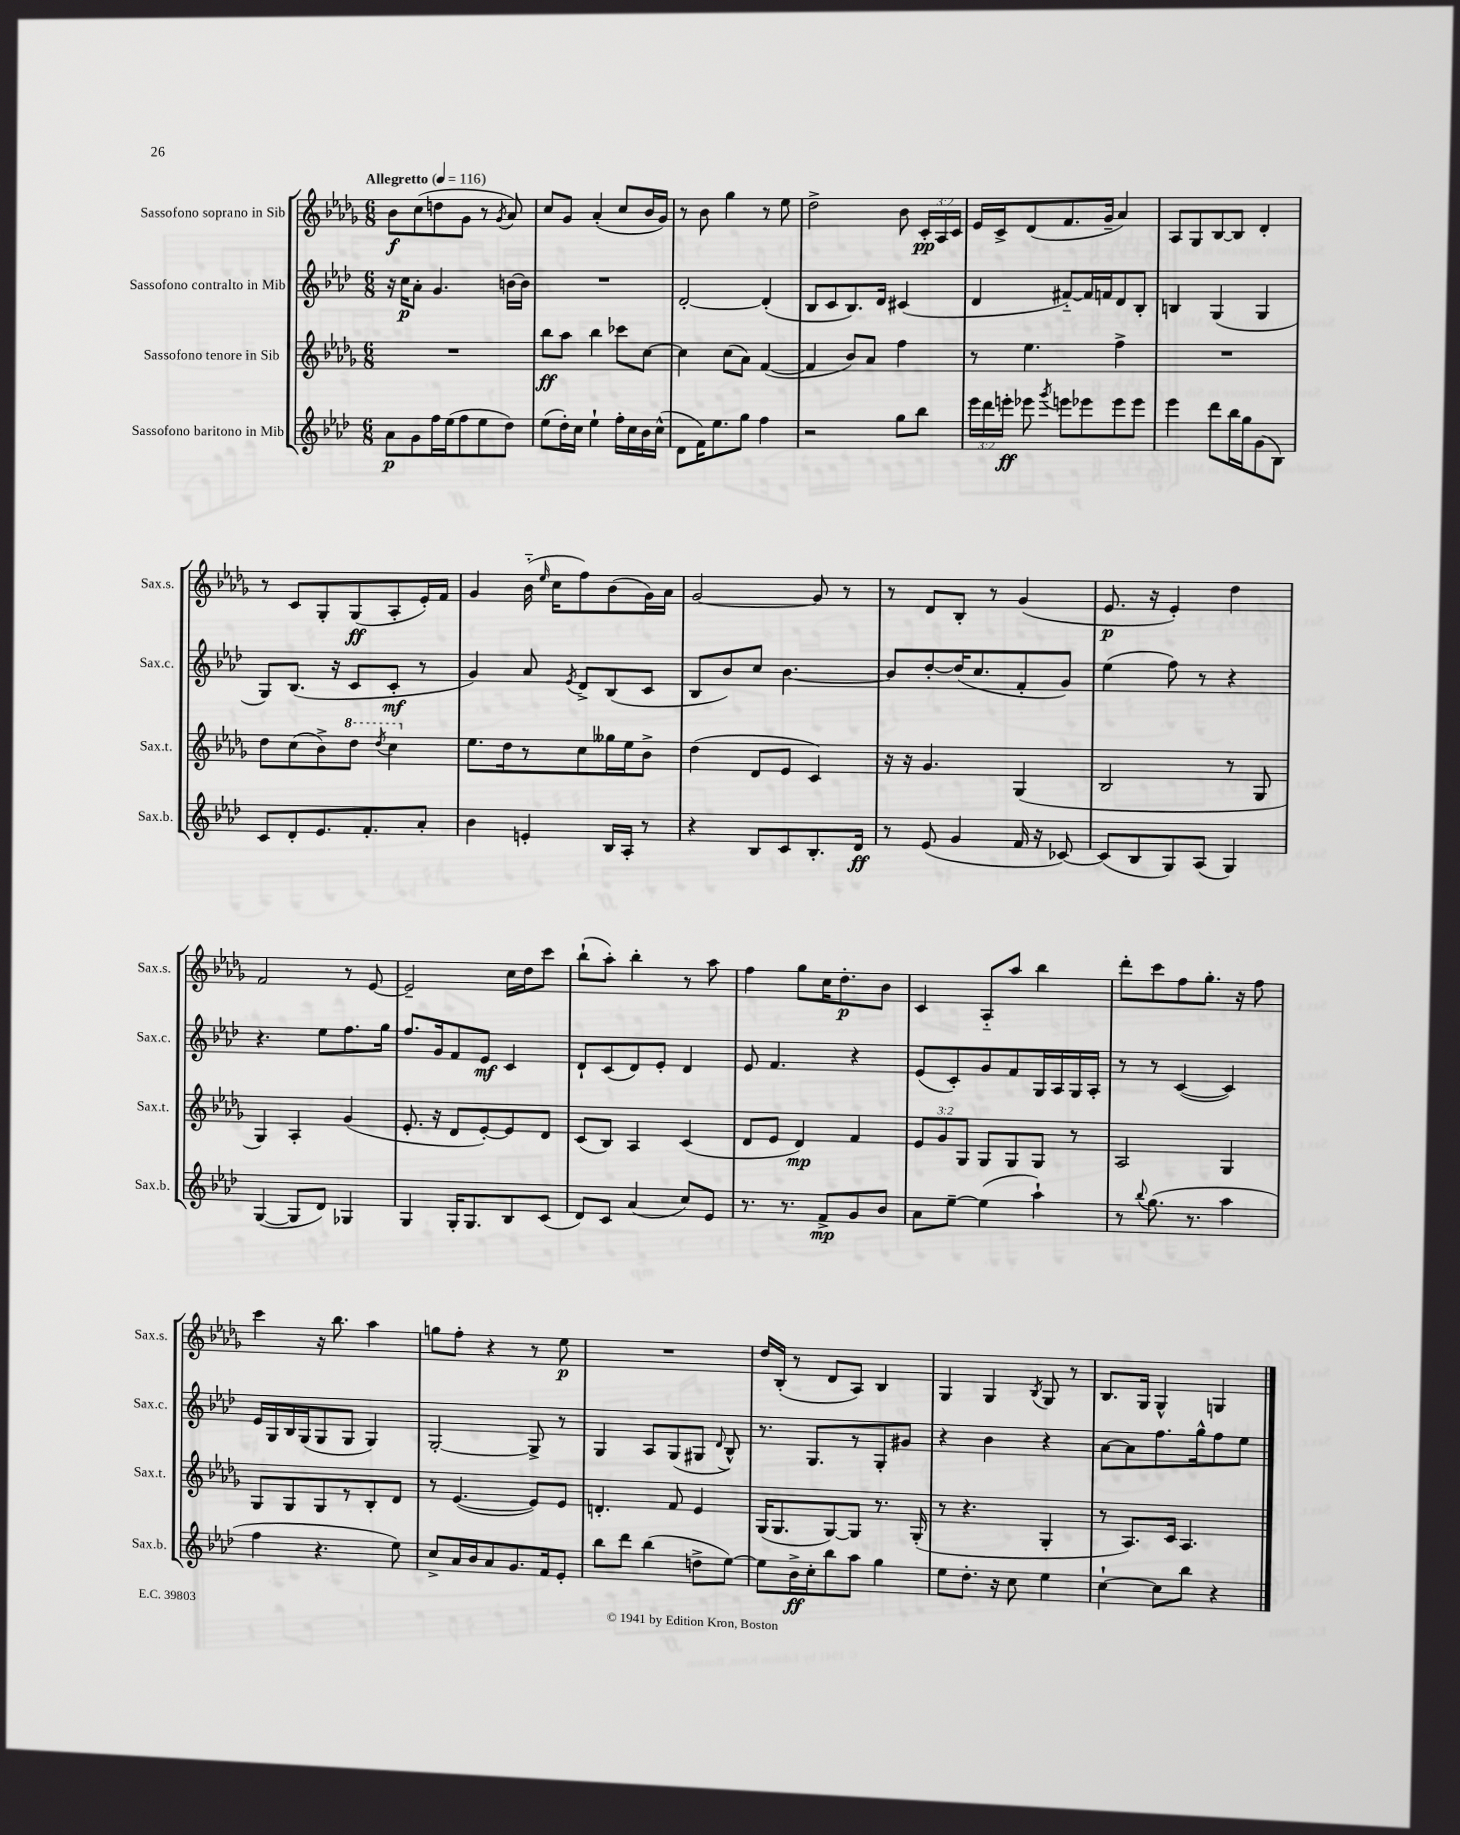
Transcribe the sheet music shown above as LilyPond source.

<<
\new StaffGroup <<
\new Staff = "s0" \with { instrumentName = "Sassofono soprano in Sib" shortInstrumentName = "Sax.s." } {
    \clef treble \key des \major \numericTimeSignature \time 6/8 \override Staff.TupletNumber.text = #tuplet-number::calc-fraction-text \tempo "Allegretto" 4 = 116
    \autoBeamOff bes'8[\f c''8( d''8 ges'8] r8 \acciaccatura { ges'8 } aes'8) |
    c''8[ ges'8] aes'4-.( c''8[ bes'16 ges'16]) |
    r8 bes'8 ges''4 r8 ees''8 |
    des''2-> bes'8 \tuplet 3/2 { c'16[-.\pp aes16 c'16] } |
    ees'16[ c'16-> des'8( f'8. ges'16]-- aes'4) |
    aes8[ ges8 bes8~ bes8] des'4-. |
    r8 c'8[ ges8-. ges8\ff( aes8-. ees'16-.) f'16] |
    ges'4 bes'16-_( \grace { ees''16 } c''16[ f''8) bes'8( ges'16) aes'16] |
    ges'2~ ges'8 r8 |
    r8 des'8[ bes8]-. r8 ges'4( |
    ees'8.\p r16 ees'4-.) des''4 |
    f'2 r8 ees'8~ |
    ees'2-- c''16[ des''16 c'''8] |
    bes''8[-!( aes''8]-.) bes''4-. r8 aes''8 |
    f''4 ges''8[ c''16 des''8.-.\p bes'8] |
    c'4 aes8[-_ aes''8] bes''4 |
    des'''8[-. c'''8 f''8 ges''8.]-. r16 f''8 |
    c'''4 r16 bes''8. aes''4 |
    g''8[ f''8]-. r4 r8 ees''8\p |
    R2. |
    des''16[ bes16]-.( r8 des'8[ aes8]) bes4 |
    ges4 ges4 \acciaccatura { bes8 } ges8 r8 |
    bes8.[ ges16] ges4-^ g4 \bar "|." |
}
\new Staff = "s1" \with { instrumentName = "Sassofono contralto in Mib" shortInstrumentName = "Sax.c." } {
    \clef treble \key aes \major \numericTimeSignature \time 6/8
    \autoBeamOff r16 c''16[\p aes'8]-. g'4. b'16[~ b'16] |
    R2. |
    des'2~-. des'4-.( |
    bes8[ c'8 bes8.) des'16] cis'4( |
    des'4 fis'8[~-_) fis'16 f'16 des'8 bes8]-. |
    b4 g4( g4 |
    g8[) bes8.]( r16 c'8[ c'8]-.\mf r8 |
    g'4) aes'8 \acciaccatura { ees'8 } des'8[-> bes8( c'8] |
    bes8[ bes'8) c''8] bes'4.~ |
    bes'8[ des''8~-. des''16( c''8. f'8-. g'8]) |
    ees''4( f''8) r8 r4 |
    r4. ees''8[ f''8. g''16] |
    f''8.[ g'16 f'8 ees'8]\mf c'4 |
    des'8[-! c'8( des'8) ees'8]-. des'4 |
    ees'8 f'4. r4 |
    ees'8[( c'8-.) g'8 f'8 g16 aes16 g16 aes16]-. |
    r8 r8 c'4~( c'4) |
    ees'16[ g16 bes16 g16( g8 g8] g4) |
    g2~-. g8-> r8 |
    g4 aes8[ g8( gis8] \appoggiatura { des'8 } bes8-^) |
    r8. g8.[ r8 g8-. gis'8] |
    r4 bes'4 r4 |
    aes'8[~ aes'8 f''8. g''16-^ f''8 ees''8] \bar "|." |
}
\new Staff = "s2" \with { instrumentName = "Sassofono tenore in Sib" shortInstrumentName = "Sax.t." } {
    \clef treble \key des \major \numericTimeSignature \time 6/8 \override Staff.TupletNumber.text = #tuplet-number::calc-fraction-text
    \autoBeamOff R2. |
    bes''8[\ff aes''8] bes''4 ces'''8[ c''8]~ |
    c''4 c''8[( aes'8]) f'4~( |
    f'4 bes'8[) aes'8] f''4 |
    r8 ees''4. f''4-> |
    R2. |
    des''8[ c''8( bes'8->) \ottava #1 des'''8] \acciaccatura { des'''8 } c'''4 \ottava #0 |
    ees''8.[ des''16 r8 c''8 geses''16 ees''16 bes'8]-> |
    des''4( des'8[ ees'8] c'4) |
    r16 r16 ges'4. ges4( |
    bes2 r8 ges8 |
    ges4) aes4-. ges'4( |
    ees'8.-. r16 des'8[ ees'8~-.) ees'8 des'8] |
    c'8[( bes8]) aes4 c'4( |
    des'8[ ees'8] des'4\mp) f'4 |
    \tuplet 3/2 { ees'8[ ges'8 ges8] } ges8[ ges8 ges8] r8 |
    aes2 ges4 |
    ges8[ ges8 ges8 r8 bes8-. des'8] |
    r8 ees'4.~( ees'8[) ees'8] |
    d'4.-. f'8 ees'4 |
    ges16[( ges8. ges8~) ges8] r8. ges16-.( |
    r8 r4. ges4-. |
    r8 aes8.[) c'16] aes4. \bar "|." |
}
\new Staff = "s3" \with { instrumentName = "Sassofono baritono in Mib" shortInstrumentName = "Sax.b." } {
    \clef treble \key aes \major \numericTimeSignature \time 6/8 \override Staff.TupletNumber.text = #tuplet-number::calc-fraction-text
    \autoBeamOff aes'8[\p g'8 f''16 ees''16( f''8 ees''8 des''8]) |
    ees''8[( des''16-.) c''16] ees''4-! f''16[-. c''16 bes'16 c''16]-^( |
    des'8[ f'16) ees''8. g''8] f''4 |
    r2 g''8[ bes''8] |
    \tuplet 3/2 { ees'''16[ des'''16 e'''16]-.\ff } ees'''8 \acciaccatura { g'''8 } e'''8[ ees'''8 ees'''8 ees'''8] |
    ees'''4 des'''8[ bes''16 g''16 g'8( bes8]) |
    c'8[ des'8-. ees'8. f'8.-. aes'8]-. |
    bes'4 e'4-. bes16[ aes16]-. r8 |
    r4 bes8[ c'8 bes8.-. des'16]\ff |
    r8 ees'8( g'4 f'16 r16 ces'8~) |
    ces'8[( bes8 g8) aes8]( g4) |
    g4~( g8[ des'8]) ges4 |
    g4 g16[-. g8. bes8 c'8]( |
    des'8[) c'8] aes'4( c''8[) ees'8] |
    r8. r8. f'8[->\mp g'8 bes'8] |
    aes'8[ ees''8]~-- ees''4( aes''4-!) |
    r8 \appoggiatura { bes''8 } g''8.( r8. aes''4 |
    f''4 r4. ees''8) |
    c''8[-> aes'16 bes'16 aes'8 g'8. f'16 ees'8]-. |
    bes''8[ des'''8] bes''4( d''8[-> ees''8]~) |
    ees''8[ bes'16->\ff c''16-. bes''8 aes''8] g''4 |
    ees''8[ des''8.]-. r16 c''8 ees''4 |
    c''4~-! c''8[ bes''8] r4 \bar "|." |
}
>>
>>
\layout { \context { \Score \remove "Bar_number_engraver" } }
